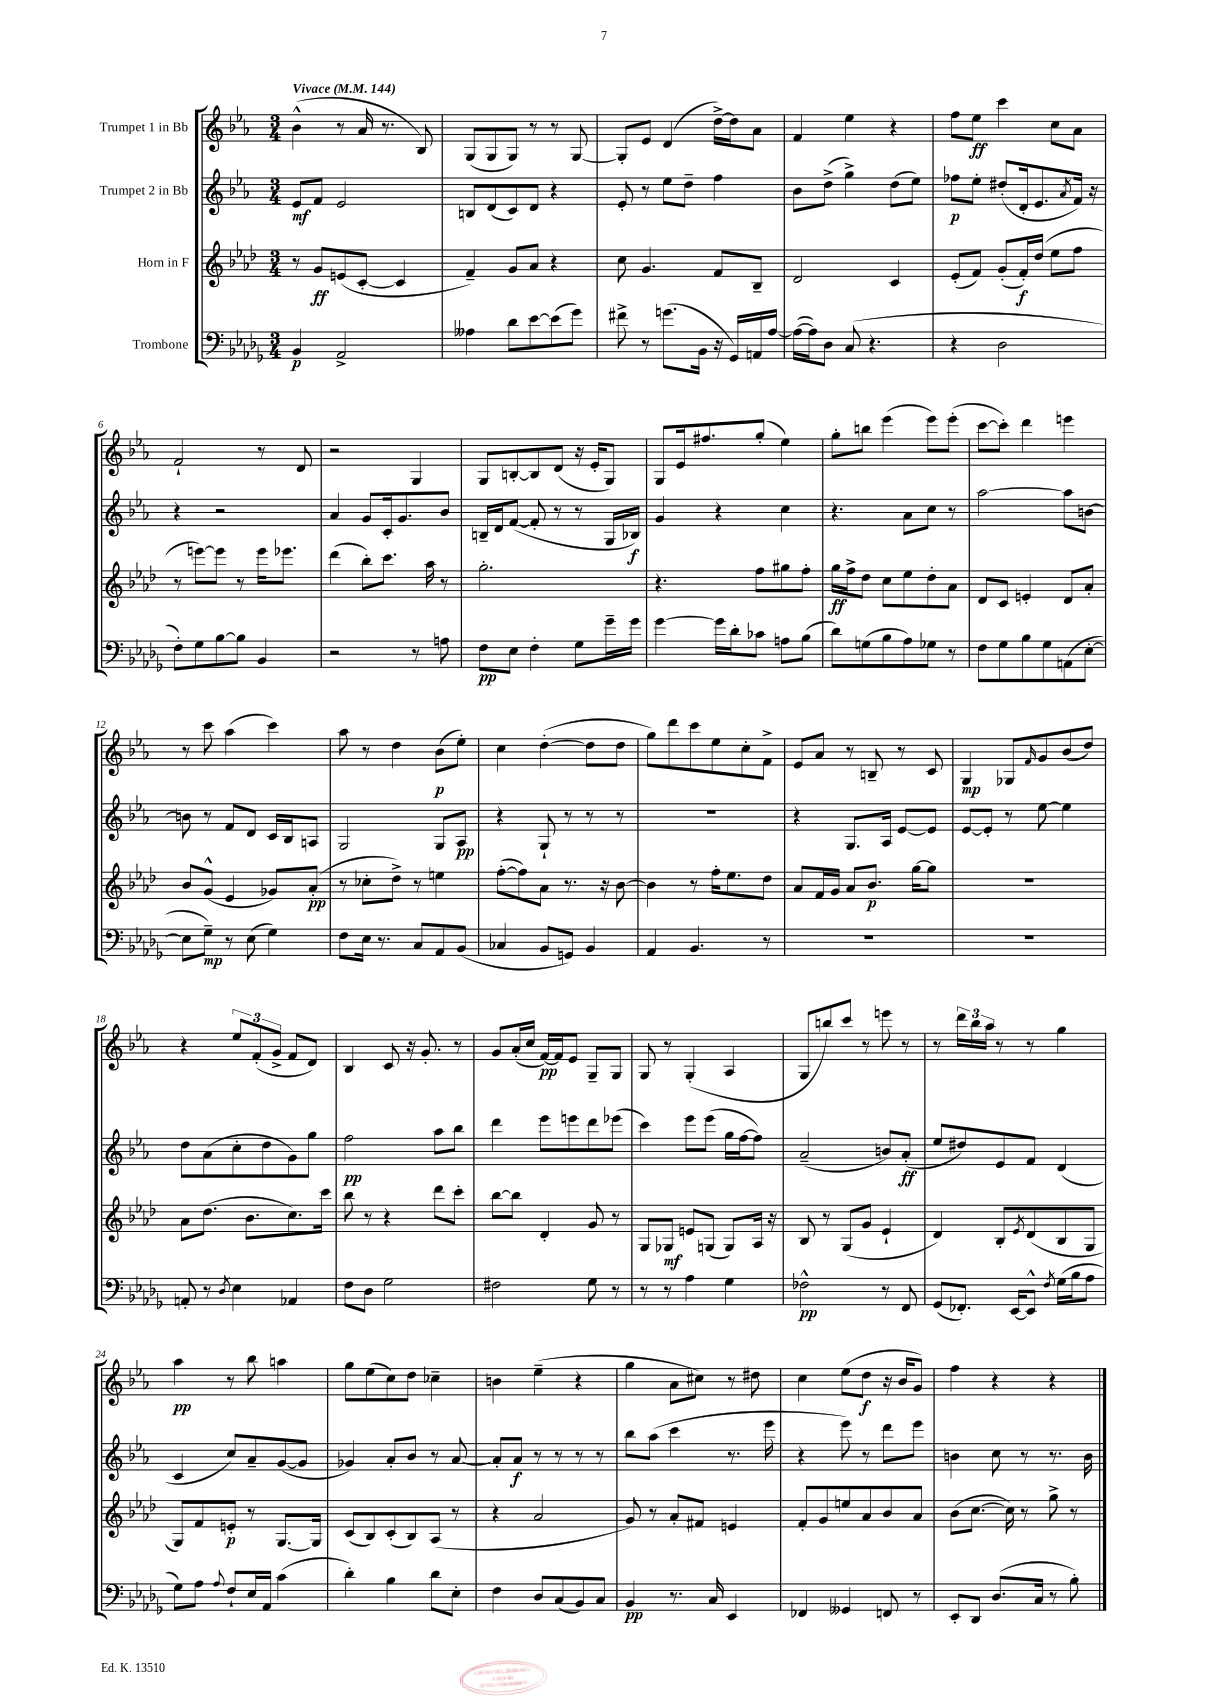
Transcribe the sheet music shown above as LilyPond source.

<<
\new StaffGroup <<
\new Staff = "s0" \with { instrumentName = "Trumpet 1 in Bb" } {
    \clef treble \key ees \major \numericTimeSignature \time 3/4 \tempo "Vivace" 4 = 144
    bes'4-^( r8 aes'16 r8. bes8) |
    g8( g8 g8) r8 r8 g8~ |
    g8-. ees'8 d'4( d''16~->) d''16 aes'8 |
    f'4 ees''4 r4 |
    f''8 ees''8\ff c'''4 c''8 aes'8 |
    f'2-! r8 d'8 |
    r2 g4 |
    g8 b8~-. b8 d'8( r16 ees'16-. g8) |
    g8 ees'16 fis''8. g''8-.( ees''4) |
    g''8-. b''8 ees'''4( ees'''8) ees'''8-.( |
    c'''8~ c'''8-.) d'''4 e'''4 |
    r8 c'''8 aes''4( c'''4) |
    aes''8 r8 d''4 bes'8\p( ees''8-.) |
    c''4 d''4~-.( d''8 d''8 |
    g''8) d'''8 c'''8 ees''8 c''8-. f'8-> |
    ees'8 aes'8 r8 b8-- r8 c'8 |
    g4\mp ges8 \grace { f'16 } g'8 bes'8( d''8) |
    r4 \tuplet 3/2 { ees''8 f'8-.( g'8-> } f'8 d'8) |
    bes4 c'8 r16 g'8.-. r8 |
    g'8 aes'16-.( c''16 f'16~\pp) f'16 ees'8 g8-- g8 |
    g8 r8 g4-.( aes4 |
    g8 b''8) c'''8 r8 e'''8 r8 |
    r8 \tuplet 3/2 { d'''16 bes''16 aes''16 } r8 r8 g''4 |
    aes''4\pp r8 bes''8 a''4 |
    g''8 ees''8( c''8) d''8 ces''4-- |
    b'4 ees''4--( r4 |
    g''4 aes'8 cis''8) r8 dis''8 |
    c''4 ees''8( d''8\f r16 bes'16 g'8) |
    f''4 r4 r4 \bar "|." |
}
\new Staff = "s1" \with { instrumentName = "Trumpet 2 in Bb" } {
    \clef treble \key ees \major \numericTimeSignature \time 3/4
    ees'8\mf f'8 ees'2 |
    b8 d'8( c'8) d'8 r4 |
    ees'8-. r8 ees''8 d''8-- f''4 |
    bes'8 d''8->( g''4->) d''8( ees''8) |
    fes''8\p ees''8-. dis''8-.( d'16-. ees'8. \acciaccatura { aes'8 } f'16) r16 |
    r4 r2 |
    aes'4 g'8 c'16-. g'8. bes'8 |
    b16-- d'16 f'8~( f'8-. r8 r8 g16 bes16\f) |
    g'4 r4 c''4 |
    r4. aes'8 c''8 r8 |
    aes''2~ aes''8 b'8~ |
    b'8 r8 f'8 d'8 c'16 bes16 a8 |
    g2 g8 aes8\pp |
    r4 g8-! r8 r8 r8 |
    R2. |
    r4 g8. aes16 ees'8~ ees'8 |
    ees'8~ ees'8-. r8 ees''8~ ees''4 |
    d''8 aes'8( c''8-. d''8 g'8) g''8 |
    f''2\pp aes''8 bes''8 |
    d'''4 ees'''8 e'''8 d'''8 ees'''8( |
    c'''4) ees'''8 ees'''8( g''16 f''16~ f''8) |
    aes'2--( b'8) aes'8-.\ff( |
    ees''8 dis''8) ees'8 f'8 d'4( |
    c'4 c''8) aes'8-- g'8~( g'8 |
    ges'4) aes'8-. bes'8 r8 aes'8~ |
    aes'8-. aes'8\f r8 r8 r8 r8 |
    bes''8 aes''8( c'''4 r8. ees'''16 |
    r4 ees'''8) r8 d'''8 ees'''8 |
    b'4 c''8 r8 r8. b'16 \bar "|." |
}
\new Staff = "s2" \with { instrumentName = "Horn in F" } {
    \clef treble \key aes \major \numericTimeSignature \time 3/4
    r8 g'8\ff e'8( c'8~-. c'4 |
    f'4--) g'8 aes'8 r4 |
    c''8 g'4. f'8 bes8-- |
    des'2 c'4 |
    ees'8-.( f'8) g'8-.( f'16-.\f) des''16( ees''8 f''8 |
    r8 e'''8~) e'''8 r8 e'''16 ees'''8. |
    des'''4( bes''8-.) c'''8. aes''16 r8 |
    g''2.-. |
    r4. f''8 gis''8 f''8-. |
    g''16\ff f''16-> des''8 c''8 ees''8 des''8-. aes'8 |
    des'8 c'8 e'4-. des'8 aes'8-. |
    bes'8 g'8-^( ees'4 ges'8) aes'8-.\pp( |
    r8 ces''8-. des''8->) r8 e''4 |
    f''8~-.( f''8) aes'8 r8. r16 bes'8~ |
    bes'4 r8 f''16-. ees''8. des''8 |
    aes'8 f'16 g'16 aes'8 bes'8.\p g''16~ g''8 |
    R2. |
    aes'8 des''8.( bes'8. c''8.) c'''16 |
    bes''8 r8 r4 des'''8 c'''8-. |
    bes''8~ bes''8 des'4-. g'8 r8 |
    g8 ges8\mf e'8 g8( g8) aes16 r16 |
    bes8 r8 g8( g'8 ees'4-! |
    des'4) bes8-. \acciaccatura { ees'8 } des'8( bes8 g8 |
    g8) f'8 e'8-.\p r8 g8.~ g16 |
    c'8( bes8) c'8-.( bes8) aes8( r8 |
    r4 aes'2 |
    g'8) r8 aes'8-. fis'8 e'4 |
    f'8-. g'8 e''8 aes'8 bes'8 aes'8 |
    bes'8( c''8.~ c''16) r8 g''8-> r8 \bar "|." |
}
\new Staff = "s3" \with { instrumentName = "Trombone" } {
    \clef bass \key des \major \numericTimeSignature \time 3/4
    bes,4\p aes,2-> |
    aeses4 des'8 ees'8~ ees'8( ges'8) |
    fis'8-> r8 g'8.( bes,16 r16 ges,16) a,16 aes16~ |
    aes16~( aes16) des8 c8( r4. |
    r4 des2 |
    f8-.) ges8 bes8~ bes8 bes,4 |
    r2 r8 a8 |
    f8\pp ees8 f4-. ges8 ges'16-- ges'16 |
    ges'4~ ges'16 des'16-. ces'8 a8 bes8( |
    des'8) g8( bes8 aes8) ges8 r8 |
    f8 ges8 bes8 ges8 a,8( ees8~-. |
    ees8 ges8--\mp) r8 ees8( ges4) |
    f8 ees16 r8. c8 aes,8 bes,8( |
    ces4 bes,8 g,8) bes,4 |
    aes,4 bes,4. r8 |
    R2. |
    R2. |
    a,8-. r8 \acciaccatura { des8 } ees4 aes,4 |
    f8 des8 ges2 |
    fis2 ges8 r8 |
    r8 r8 aes4 ges4 |
    fes2-^\pp r8 f,8 |
    ges,8( fes,8.-.) ees,16~ ees,8-^ \acciaccatura { f8 } ges16( bes16 aes8 |
    ges8) aes8 \appoggiatura { aes8 } f8-! ees16 aes,16 c'4( |
    des'4-.) bes4 des'8 ees8-. |
    f4 des8 c8( bes,8) c8 |
    bes,4\pp r8. c16 ees,4 |
    fes,4 geses,4 f,8 r8 |
    ees,8-. des,8 des8.( c16 r8 bes8-.) \bar "|." |
}
>>
>>
